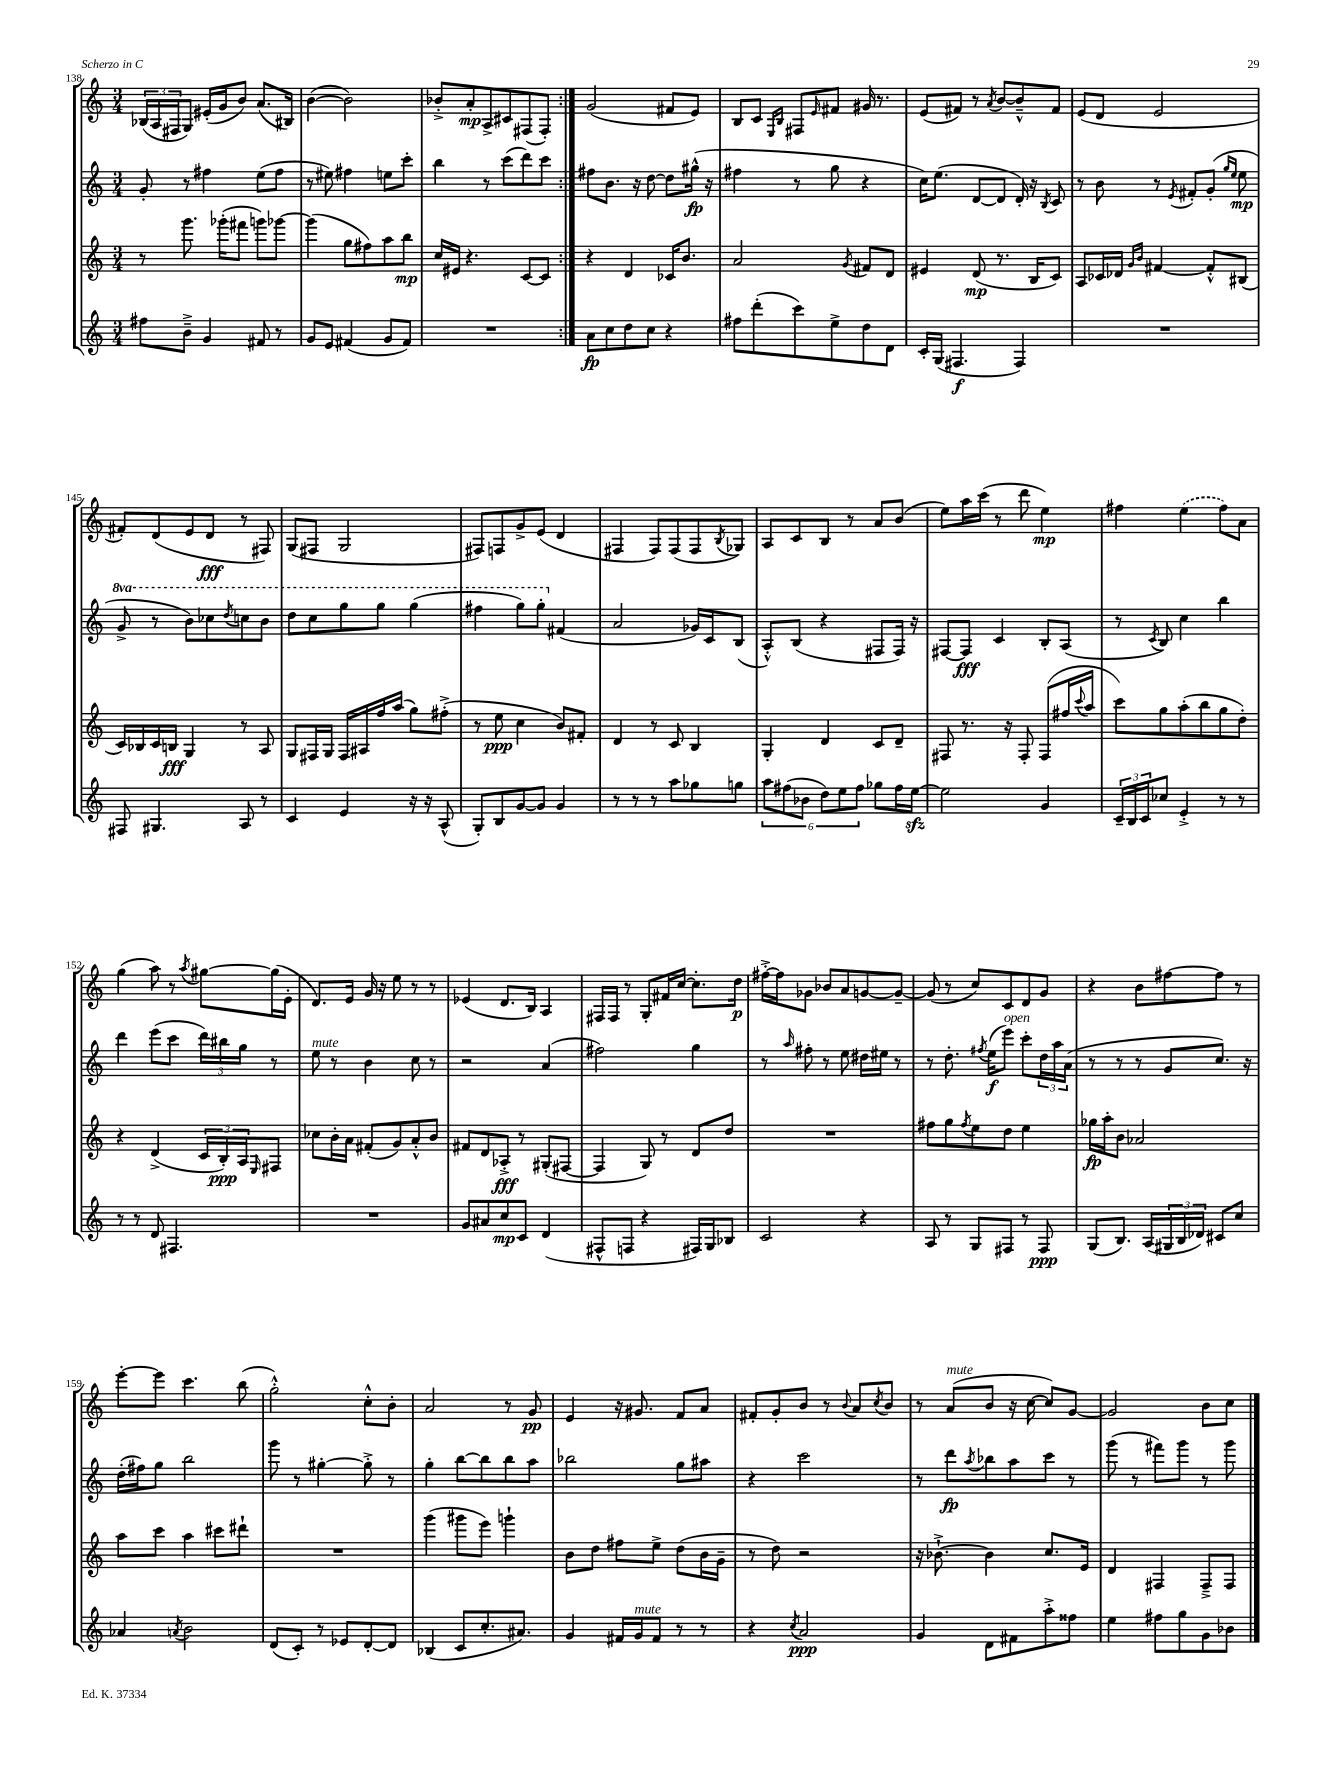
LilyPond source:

<<
\new StaffGroup <<
\new Staff = "s0" {
    \clef treble \key c \major \numericTimeSignature \time 3/4
    \repeat volta 2 { \tuplet 3/2 { bes16( a16 fis16 } g8) eis'16-.( g'16 b'8) a'8.( bis16) |
    b'4~( b'2) |
    bes'8-.-> a'8-.\mp a8-> cis'8 fis8( fis8-.) | }
    g'2( fis'8 e'8) |
    b8 c'8 \grace { e16 b16 } fis8 \grace { e'16 } fis'8 gis'16 r8. |
    e'8( fis'8) r8 \acciaccatura { a'8 } b'8~ b'8---^ fis'8 |
    e'8( d'8 e'2 |
    fis'8-.) d'8( e'8 d'8\fff r8 fis8) |
    g8( fis8 g2 |
    fis8) f8 g'8-> e'8( d'4 |
    fis4 fis8) fis8( fis8 \acciaccatura { b8 } ges8) |
    a8 c'8 b8 r8 a'8 b'8( |
    e''8) a''16 c'''16( r8 d'''8 e''4\mp) |
    fis''4 \once \slurDashed e''4( fis''8) a'8 |
    g''4( a''8) r8 \acciaccatura { a''8 } gis''8~ gis''16( e'16-. |
    d'8.) e'16 g'16 r16 e''8 r8 r8 |
    ees'4( d'8. b16) a4 |
    fis16 fis16 r8 g8-. fis'16 c''16~ c''8.-. d''16\p |
    fis''16~-.-> fis''16 ges'8 bes'8 a'8 g'8~ g'8~-- |
    g'8( r8 c''8) c'8 d'8 g'8 |
    r4 b'8 fis''8~ fis''8 r8 |
    e'''8~-. e'''8 c'''4. b''8( |
    g''2-.-^) c''8-.-^ b'8-. |
    a'2 r8 g'8\pp |
    e'4 r16 gis'8. f'8 a'8 |
    fis'8-. g'8-. b'8 r8 \appoggiatura { b'8 } a'8 \acciaccatura { c''8 } b'8 |
    r8 a'8^\markup { \italic "mute" }( b'8 r16 c''16~ c''8) g'8~ |
    g'2 b'8 c''8 \bar "|." |
}
\new Staff = "s1" {
    \clef treble \key c \major \numericTimeSignature \time 3/4 \set Staff.ottavationMarkups = #ottavation-simple-ordinals
    \repeat volta 2 { g'8-. r8 fis''4 e''8( fis''8 |
    r8 eis''8) fis''4 e''8 c'''8-. |
    b''4 r8 c'''8( d'''8) c'''8 | }
    fis''8 b'8. r16 d''8~ d''8 gis''16-^\fp( r16 |
    fis''4 r8 g''8 r4 |
    c''16) e''8.( d'8~ d'8 d'16-.) r16 \acciaccatura { b8 } c'8 |
    r8 b'8 r8 \acciaccatura { e'8 } fis'8-. g'8-.( \grace { g''16 e''16 } e''8\mp |
    \ottava #1 g''8-> r8 b''8) ces'''8 \acciaccatura { d'''8 } c'''8 b''8 |
    d'''8 c'''8 g'''8 g'''8 g'''4( |
    fis'''4 g'''8) g'''8-. \ottava #0 fis'4( |
    a'2 ges'16) c'16 b8( |
    a8-.-^) b8( r4 fis8 fis16) r16 |
    fis8~ fis8\fff c'4 b8-. a8( |
    r8 \acciaccatura { c'8 } b8) c''4 b''4 |
    d'''4 e'''8( c'''8 \tuplet 3/2 { d'''16) bis''16 g''16 } r8 |
    e''8^\markup { \italic "mute" } r8 b'4 c''8 r8 |
    r2 a'4( |
    fis''2) g''4 |
    r8 \grace { a''16 } fis''8-. r8 e''8 dis''16 eis''16 r8 |
    r8 d''8.-. \acciaccatura { fis''8 } e''16\f( e'''8^\markup { \italic "open" }) c'''8-. \tuplet 3/2 { d''16 a''16 a'16( } |
    r8 r8 r8 g'8 c''8.) r16 |
    d''16-.( fis''16) g''8 b''2 |
    g'''8 r8 gis''4~-. gis''8-.-> r8 |
    g''4-. b''8~ b''8 b''8 a''8 |
    bes''2 g''8 ais''8 |
    r4 c'''2 |
    r8 d'''8\fp \acciaccatura { a''8 } bes''8 a''8 c'''8 r8 |
    g'''8( r8 fis'''8) g'''8 r8 g'''8 \bar "|." |
}
\new Staff = "s2" {
    \clef treble \key c \major \numericTimeSignature \time 3/4
    \repeat volta 2 { r8 g'''8. ges'''16-.( fis'''8 g'''8) ges'''8~ |
    ges'''4( g''8 fis''8) a''8 b''8\mp |
    c''16 eis'16 r4. c'8~ c'8 | }
    r4 d'4 ces'16 b'8. |
    a'2 \acciaccatura { g'8 } fis'8 d'8 |
    eis'4 d'8\mp( r8. b16 c'8) |
    a8 ces'16 des'16 \grace { g'16 b'16 } fis'4~ fis'8-.-^ bis8( |
    c'16) bes16 c'16 b16\fff g4 r8 a8 |
    g8 fis16 g16 fis16 ais16 f''16 a''16( g''8) fis''8-.->( |
    r8 e''8\ppp c''4 b'8) fis'8-. |
    d'4 r8 c'8 b4 |
    g4-. d'4 c'8 d'8-- |
    fis8 r8. r16 fis8-. fis8( fis''16 \appoggiatura { c'''8 } a''16 |
    c'''8) g''8 a''8-.( b''8 g''8 d''8-.) |
    r4 d'4->( \tuplet 3/2 { c'16 b16-.\ppp) a16 } \grace { e16 } fis8 |
    ces''8 b'16-. a'16 fis'8-.( g'8) a'8-.-^ b'8 |
    fis'8 d'8 aes8-.->\fff r8 gis8-.( fis8~ |
    fis4 g8) r8 d'8 d''8 |
    R2. |
    fis''8 g''8 \acciaccatura { fis''8 } e''8 d''8 e''4 |
    ges''16\fp a''16-. b'8 aes'2 |
    a''8 c'''8 a''4 cis'''8 dis'''8-! |
    R2. |
    g'''4( gis'''8 e'''8) g'''4-! |
    b'8 d''8 fis''8 e''8-> d''8( b'16 g'16-- |
    r8 d''8) r2 |
    r16 bes'8.~-!-> bes'4 c''8. e'16 |
    d'4 fis4 fis8---> fis8 \bar "|." |
}
\new Staff = "s3" {
    \clef treble \key c \major \numericTimeSignature \time 3/4
    \repeat volta 2 { fis''8 b'8---> g'4 fis'8 r8 |
    g'8 e'8 fis'4( g'8 fis'8) |
    R2. | }
    a'8\fp c''8 d''8 c''8 r4 |
    fis''8 d'''8-.( c'''8) e''8-> d''8 d'8 |
    c'16-. g16( fis4.\f fis4) |
    R2. |
    fis8 gis4. a8 r8 |
    c'4 e'4 r16 r16 a8-^( |
    g8-.) b8 g'8~ g'8 g'4 |
    r8 r8 r8 a''8 ges''8 g''8 |
    \tuplet 6/4 { a''8 fis''8( bes'8 d''8) e''8 fis''8 } ges''8 fis''16 e''16~\sfz |
    e''2 g'4 |
    \tuplet 3/2 { c'16-- b16 c'16 } ces''8 e'4-.-> r8 r8 |
    r8 r8 d'8 fis4. |
    R2. |
    g'8 ais'8 c''8\mp c'8 d'4( |
    fis8-^ f8 r4 fis16) g16 bes8 |
    c'2 r4 |
    a8 r8 g8 fis8 r8 fis8\ppp |
    g8( b8.) a16( \tuplet 3/2 { gis16 b16 des'16) } cis'8 c''8 |
    aes'4 \acciaccatura { a'8 } b'2 |
    d'8( c'8-.) r8 ees'8 d'8~-. d'8 |
    bes4( c'8 c''8.-. ais'8.) |
    g'4 fis'16 g'16^\markup { \italic "mute" } fis'8 r8 r8 |
    r4 \acciaccatura { c''8 } a'2\ppp |
    g'4 d'8 fis'8 a''8-.-> fisis''8 |
    e''4 fis''8 g''8 g'8 bes'8 \bar "|." |
}
>>
>>
\layout { \context { \Score currentBarNumber = #138 } }
